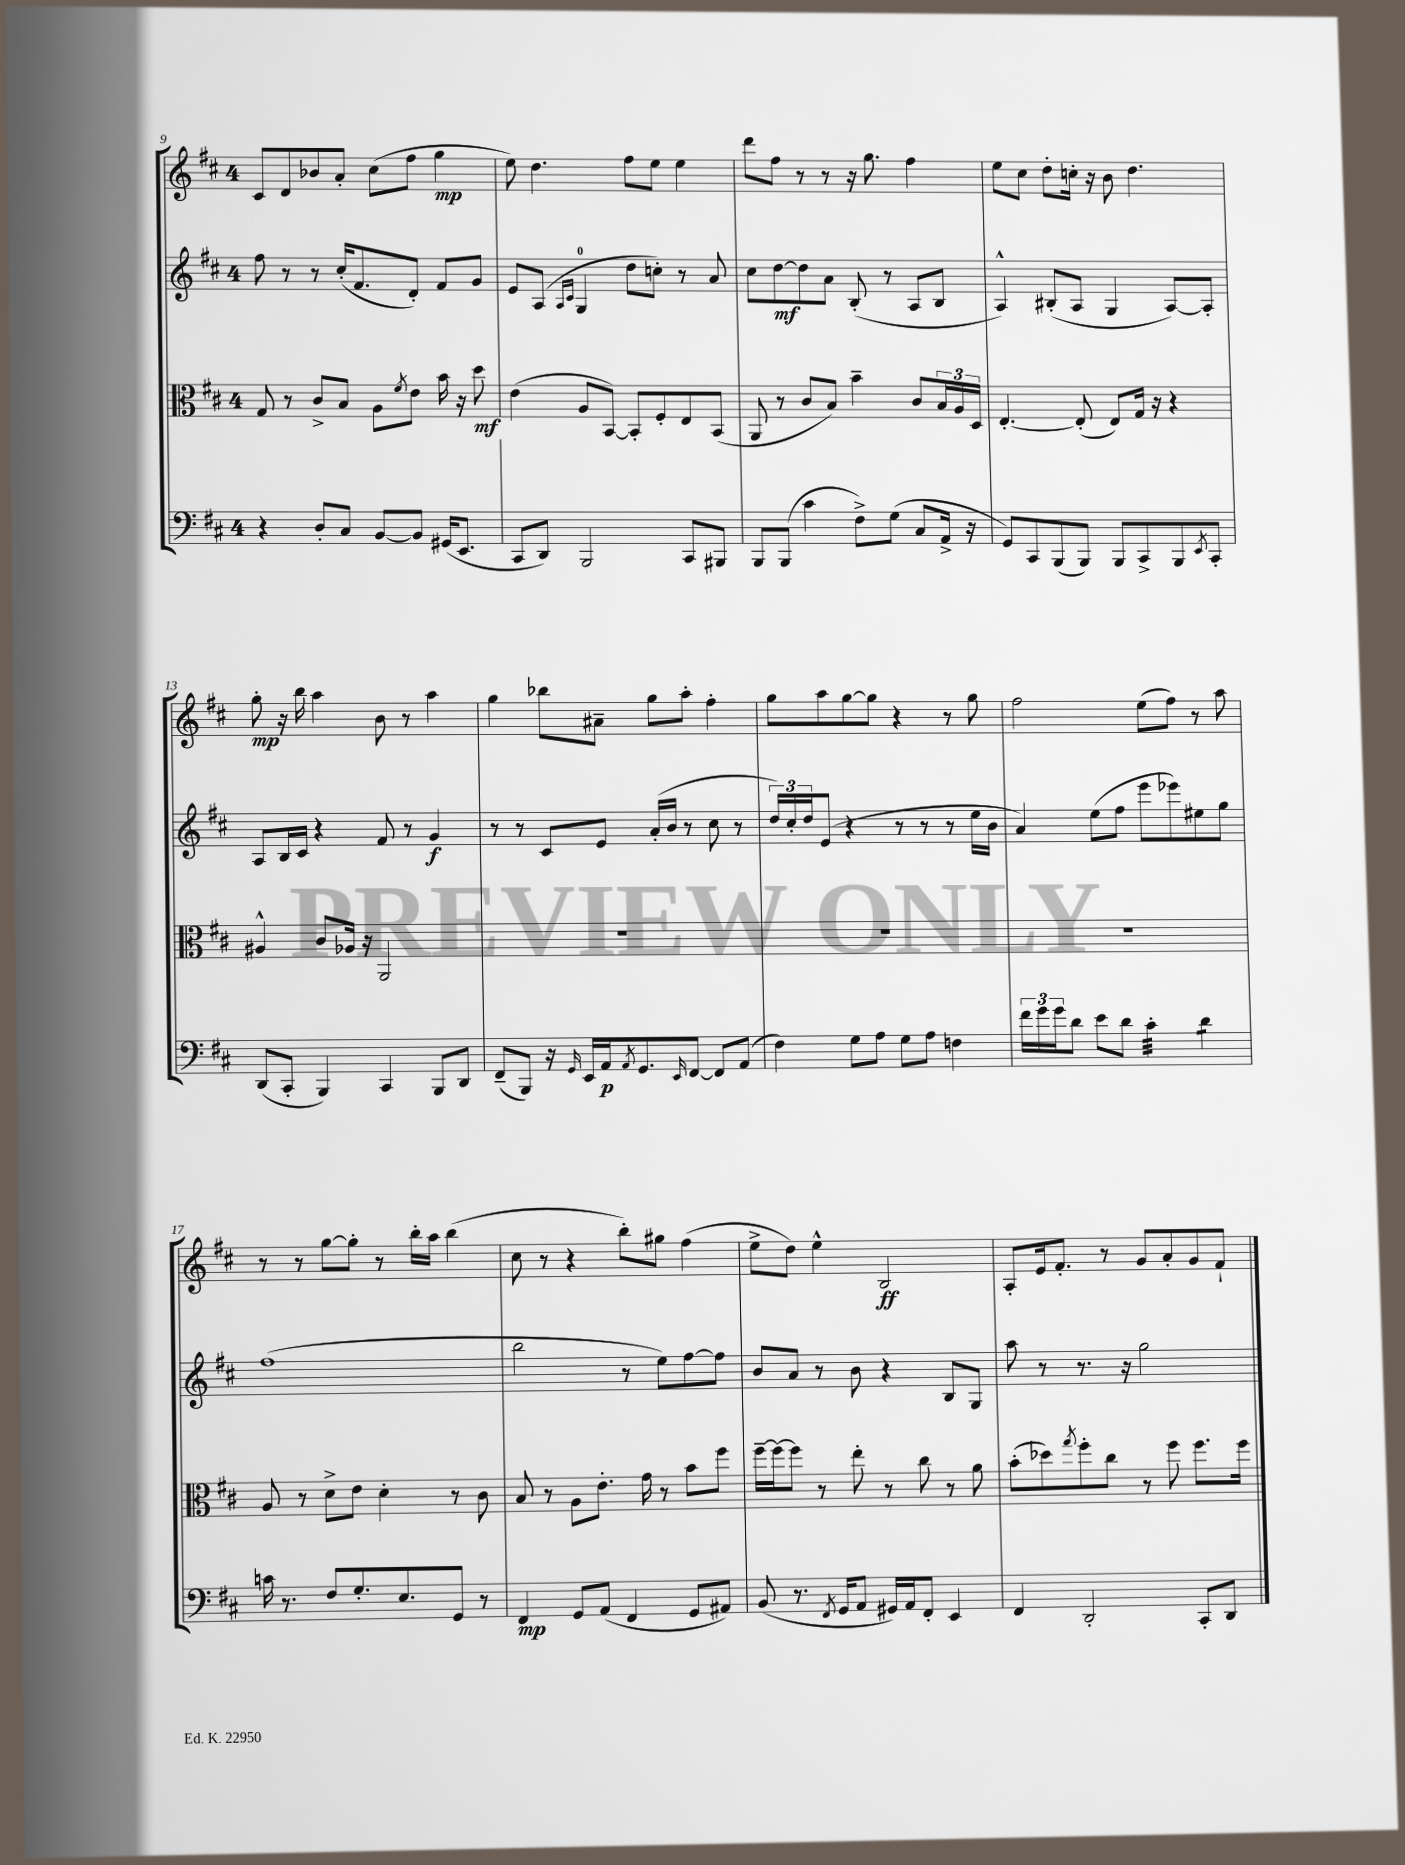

**kern	**kern	**kern	**kern
*staff4	*staff3	*staff2	*staff1
*clefF4	*clefC3	*clefG2	*clefG2
*k[f#c#]	*k[f#c#]	*k[f#c#]	*k[f#c#]
*M4/4	*M4/4	*M4/4	*M4/4
4r	8G/	8ff#\	8c#/L
.	8r	8r	8d/
8D'/L	8c#^/L	8r	8b-/
8C#/J	8B/J	(16cc#'/LK	8a'/J
.	.	8.f#/	.
[8BB/L	8A\L	.	(8cc#\L
.	8qf#/	.	.
8BB/]J	8e\J	8d'/J)	8ff#\J
(16GG#/LK	16b\	8f#/L	4gg\
8.EE/J	16r	.	.
.	8dd\	8g/J	.
=	=	=	=
8CC#/L	(4e\	8e/L	8ee\)
8DD/J)	.	(8A/J	4.dd\
.	.	16qqA/LL	.
.	.	16qqc#/JJ	.
2BBB/	8A/L	4G/	.
.	[8BB/J)	.	.
.	8BB'/]L	8dd\L	8ff#\L
.	8F#'/	8cc'\J)	8ee\J
8CC#/L	8E/	8r	4ee\
8BBB#/J	(8BB/J	8a/	.
=	=	=	=
8BBB/L	8AA/	8cc#\L	8ddd\L
(8BBB/J	8r	[8dd\	8ff#\J
4c#\	8c#/L	8dd\]	8r
.	8B/J)	8a\J	8r
8F#^\L)	4b~\	(8B'/	16r
.	.	.	8.gg\
(8G\J	.	8r	.
8C#/L	8c#/L	8A/L	4ff#\
16AA^/Jk	24B/L	8B/J	.
.	24A/	.	.
16r	.	.	.
.	24D/JJ	.	.
=	=	=	=
8GG/L)	[4.E'/	4A^^/)	8ee\L
8CC#/	.	.	8cc#\J
(8BBB/	.	(8B#'/L	8dd'\L
8BBB/J)	(8E'/]	8A/J	16cc'\Jk
.	.	.	16r
8BBB/L	8E/L)	4G/	8b\
8CC#^/	16G/Jk	.	4.dd\
.	16r	.	.
8BBB/	4r	[8A/L)	.
8qEE/	.	.	.
8CC#'/J	.	8A'/]J	.
=	=	=	=
(8DD/L	4A#^^/	8A/L	8gg'\
8CC#'/J	.	16B/L	16r
.	.	16c#/JJ	16bb\
4BBB/)	8c#/L	4r	4aa\
.	16A-/Jk	.	.
.	16r	.	.
4CC#/	2AA/	8f#/	8b\
.	.	8r	8r
8BBB/L	.	4g/	4aa\
8DD/J	.	.	.
=	=	=	=
(8FF#~/L	1r	8r	4gg\
8BBB/J)	.	8r	.
16r	.	8c#/L	8bb-\L
16qqGG/	.	.	.
16EE/LL	.	.	.
16AA/J	.	8e/J	8a#~\J
8qAA/	.	.	.
8.GG/	.	.	.
.	.	(16a'/LL	8gg\L
.	.	16b/JJ	.
16qqEE/	.	.	.
[8FF#/J	.	8r	8aa'\J
8FF#/]L	.	8cc#\	4ff#'\
(8AA/J	.	8r	.
=	=	=	=
4F#\)	1r	24dd/LL)	8gg\L
.	.	24cc#'/	.
.	.	24dd/J	.
.	.	(8e/J	8aa\
8G\L	.	4r	[8gg\
8A\J	.	.	8gg\]J
8G\L	.	8r	4r
8A\J	.	8r	.
4F\	.	8r	8r
.	.	16ee\LL	8gg\
.	.	16b\JJ	.
=	=	=	=
24f#\LL	1r	4a/)	2ff#\
24g\	.	.	.
24g\J	.	.	.
8d\J	.	.	.
8e\L	.	(8ee\L	.
8d\J	.	8ff#\J	.
4c#'\	.	8eee\L	(8ee\L
.	.	8eee-\)	8ff#\J)
4d\	.	8ee#\	8r
.	.	8gg\J	8aa\
=	=	=	=
16c\	8A/	(1ff#	8r
8.r	.	.	.
.	8r	.	8r
8F#/L	8d^\L	.	[8gg\L
8.G'/	8e\J	.	8gg'\]J
.	4d'\	.	8r
8.E/	.	.	.
.	.	.	16bb'\LL
.	.	.	16aa\JJ
8GG/J	8r	.	(4bb\
8r	8c#\	.	.
=	=	=	=
4FF#/	8B/	2bb\	8cc#\
.	8r	.	8r
8GG/L	8A\L	.	4r
(8AA/J	8.e'\J	.	.
4FF#/	.	8r	8bb'\L)
.	16g\	.	.
.	8r	8ee\L)	8gg#\J
8GG/L	8b\L	[8ff#\	(4ff#\
8AA#/J)	8ff#\J	8ff#\]J	.
=	=	=	=
(8BB/	[16ff#~\LL	8b/L	8ee^\L
.	16ff#\_J	.	.
8.r	8ff#\]J	8a/J	8dd\J)
.	8r	8r	4ee^^\
8qFF#/	.	.	.
16GG/LK	.	.	.
8AA/J	8ee'\	8b\	.
16GG#/LL)	8r	4r	2B/
16AA/J	.	.	.
8FF#'/J	8cc#\	.	.
4EE/	8r	8B/L	.
.	8a\	8G/J	.
=	=	=	=
4FF#/	(8b'\L	8aa\	8A'/L
.	8dd-\)	8r	16e/k
.	.	.	8.f#'/J
.	8qgg/	.	.
2DD'/	8ff#'\	8.r	.
.	8cc#\J	.	8r
.	.	16r	.
.	8r	2gg\	8g/L
.	8ff#\	.	8a'/
8CC#'/L	8.ff#\L	.	8g/
8DD/J	.	.	8f#`/J
.	16ff#\Jk	.	.
==	==	==	==
*-	*-	*-	*-
